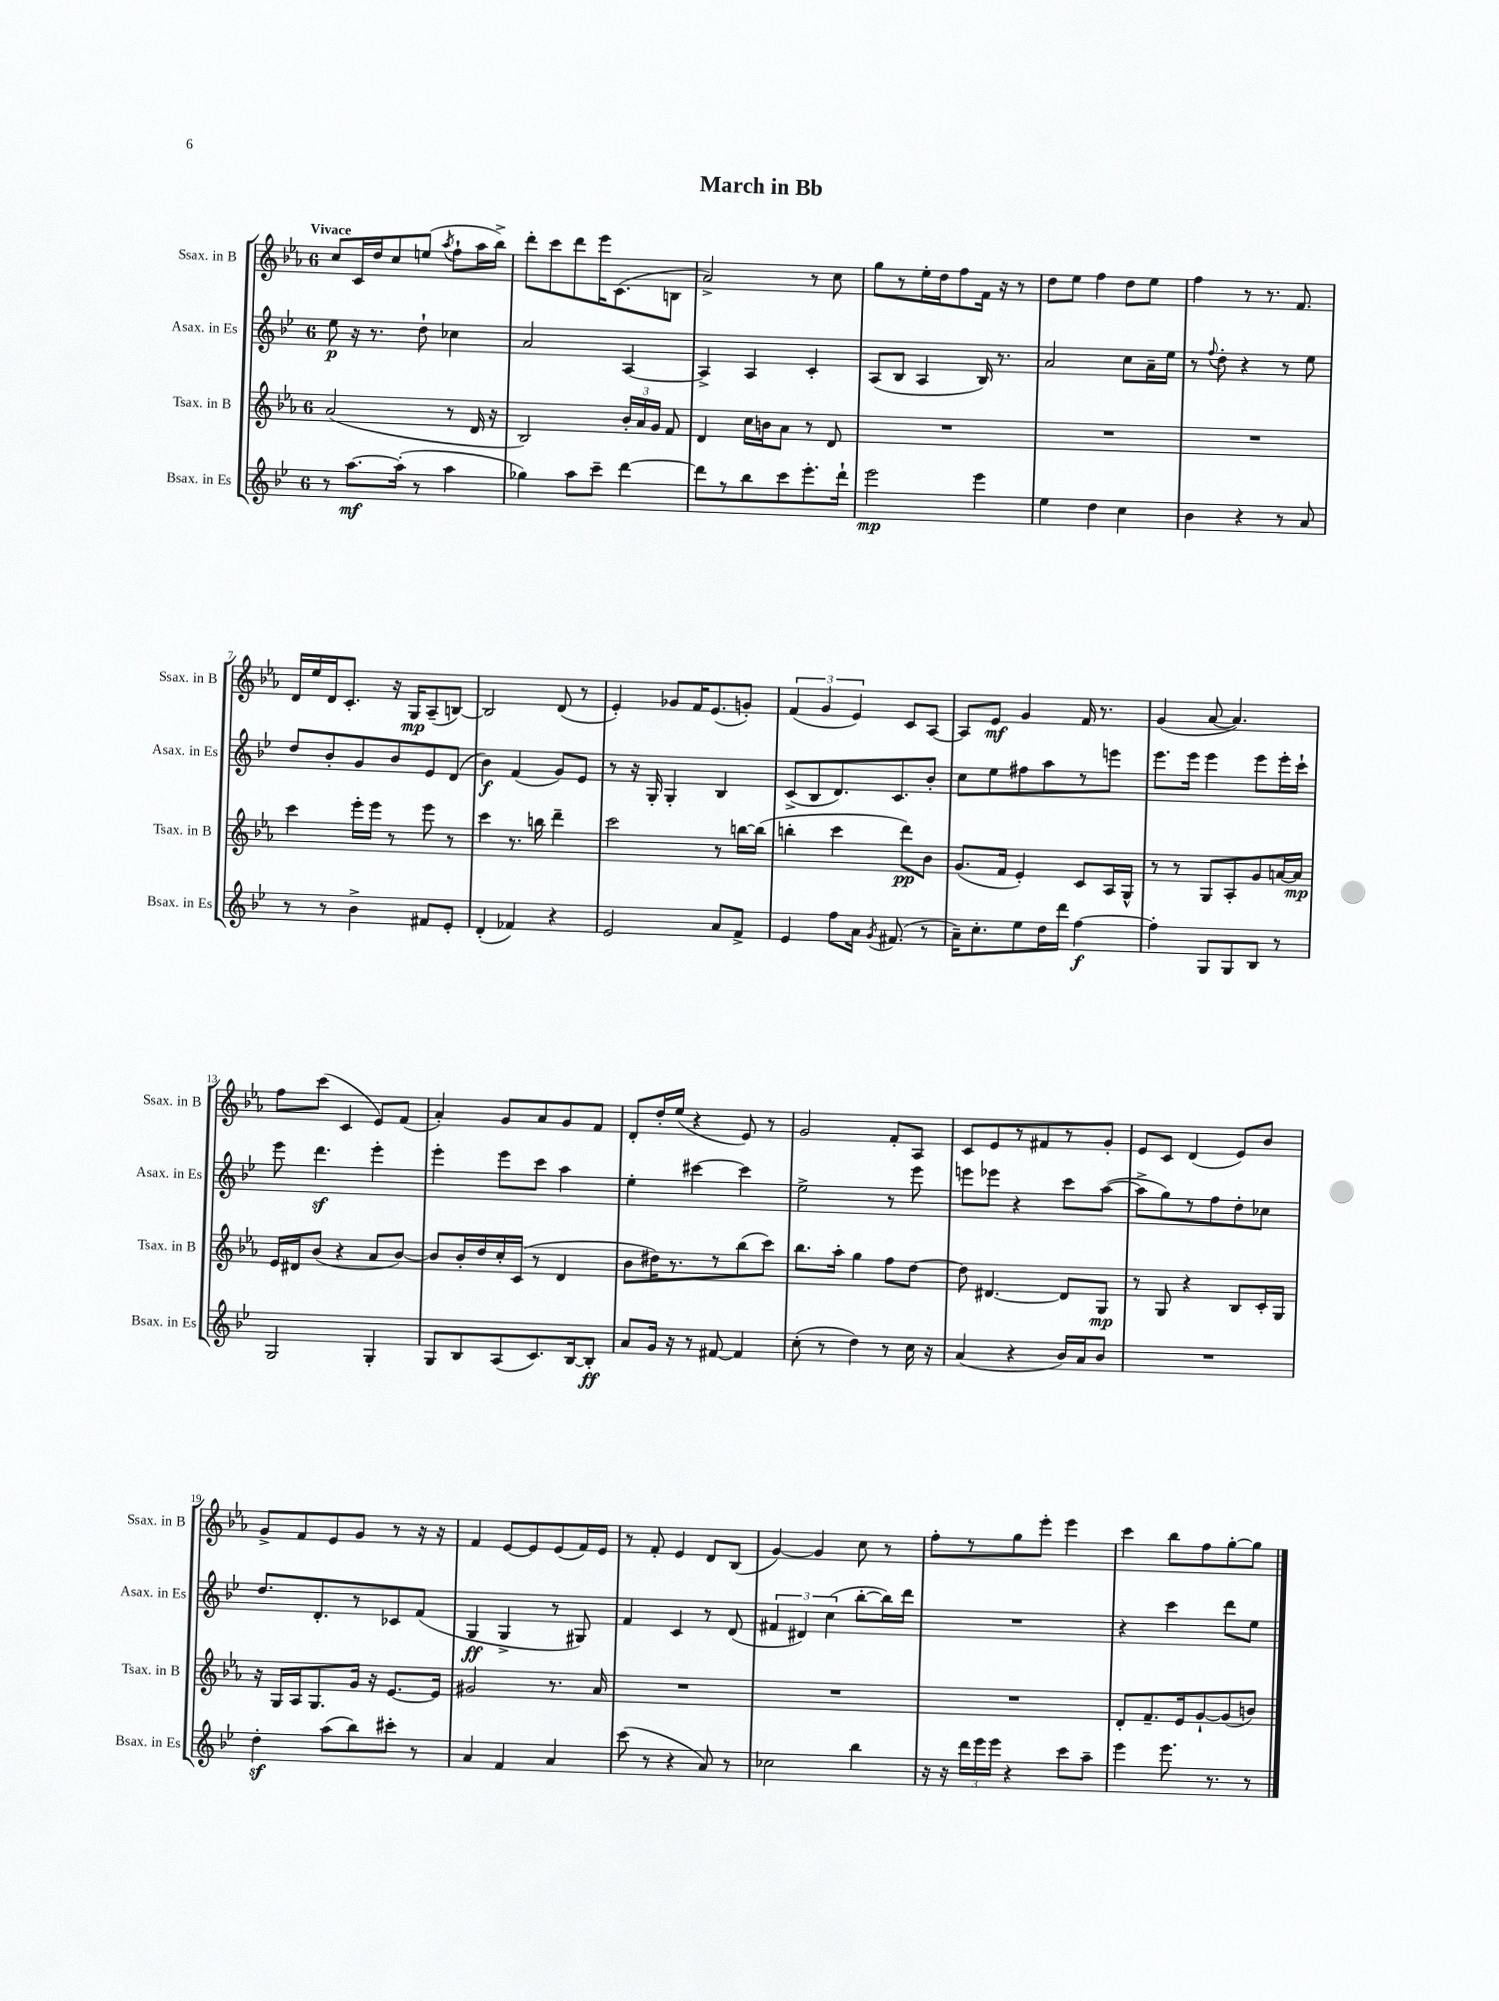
\header { title = "March in Bb" }
<<
\new StaffGroup <<
\new Staff = "s0" \with { instrumentName = "Ssax. in B" shortInstrumentName = "Ssax. in B" } {
    \clef treble \key ees \major \once \override Staff.TimeSignature.style = #'single-digit \time 6/8 \tempo "Vivace"
    \autoBeamOff c''8[ c'16 d''16 c''8 e''8]( \acciaccatura { aes''8 } f''8[-! aes''16 bes''16]->) |
    d'''8[-. c'''8 d'''8 ees'''16 c'8.( b8] |
    aes'2->) r8 c''8 |
    g''8[ r8 ees''16-. d''16 f''8 f'16] r16 r8 |
    d''8[ ees''8] f''4 d''8[ ees''8] |
    f''4 r8 r8. f'8. |
    d'16[ ees''16 d'16 c'8.]-. r16 g16[\mp aes8--( b8]~) |
    b2 d'8( r8 |
    ees'4-.) ges'8[ f'16 ees'8.( g'8]-.) |
    \tuplet 3/2 { f'4( g'4 ees'4) } c'8[ aes8]~ |
    aes8[ ees'8]\mf g'4 f'16 r8. |
    g'4( aes'8~ aes'4.) |
    f''8[ c'''8]( c'4 ees'8[) f'8]( |
    aes'4-.) g'8[ aes'8 g'8 f'8] |
    d'8[-. d''16-. ees''16]( r4 ees'8) r8 |
    g'2 f'8[-. aes8] |
    c'8[ ees'8 r8 fis'8 r8 g'8]-. |
    ees'8[ c'8] d'4( ees'8[) bes'8] |
    g'8[-> f'8 ees'8 g'8] r8 r16 r16 |
    f'4 ees'8[~ ees'8 ees'8( f'16) ees'16] |
    r8 f'8-. ees'4 d'8[ bes8]( |
    g'4~) g'4 c''8 r8 |
    f''8[-. r8 g''8 ees'''8]-. ees'''4 |
    c'''4 bes''8[ f''8 g''8~-. g''8] \bar "|." |
}
\new Staff = "s1" \with { instrumentName = "Asax. in Es" shortInstrumentName = "Asax. in Es" } {
    \clef treble \key bes \major \once \override Staff.TimeSignature.style = #'single-digit \time 6/8
    \autoBeamOff ees''8\p r16 r8. d''8-! ces''4 |
    a'2 a4~ |
    a4-> a4 c'4-. |
    a8[( bes8] a4 bes16) r8. |
    a'2 c''8[ a'16-- ees''16] |
    r8 \appoggiatura { f''8 } d''8-. r4 r8 ees''8 |
    d''8[ bes'8-. g'8 bes'8 ees'8 d'8]( |
    bes'4\f) f'4( g'8[) ees'8] |
    r8 r16 g16-. g4-. bes4 |
    c'8[->( bes8 d'8.) c'8. bes'8]-. |
    c''8[ ees''8 fis''8 a''8 r8 e'''8] |
    ees'''8.[ ees'''16] ees'''4 ees'''8[ ees'''16-. c'''16]-! |
    ees'''8 d'''4.\sf ees'''4-. |
    ees'''4-. ees'''8[ c'''8] a''4 |
    ees''4-. cis'''4~ cis'''4 |
    ees''2-> r8 ees'''8 |
    e'''8[ ees'''8] r4 c'''8[ a''8]~( |
    a''8[-> g''8) r8 f''8 d''8-. ces''8] |
    d''8.[ d'8.-. r8 ces'8 f'8]( |
    g4\ff g4-> r8 gis8) |
    f'4 c'4 r8 d'8( |
    \tuplet 3/2 { fis'4 dis'4) c''4( } bes''8[~-. bes''16) d'''16] |
    R2. |
    r4 c'''4 d'''8[ ees''8] \bar "|." |
}
\new Staff = "s2" \with { instrumentName = "Tsax. in B" shortInstrumentName = "Tsax. in B" } {
    \clef treble \key ees \major \once \override Staff.TimeSignature.style = #'single-digit \time 6/8
    \autoBeamOff aes'2( r8 d'16 r16 |
    bes2) \tuplet 3/2 { bes'16[-. aes'16 g'16] } f'8 |
    d'4 c''16[ b'16 aes'8] r8 d'8 |
    R2. |
    R2. |
    R2. |
    c'''4 ees'''16[-. ees'''16] r8 ees'''8 r8 |
    c'''4 r8. b''16 d'''4-- |
    c'''2 r8 b''16[~ b''16]( |
    b''4-. c'''4 d'''8[\pp) bes'8] |
    g'8.[( f'16] ees'4-.) c'8[ aes16 g16]-^ |
    r8 r8 g8[ aes8-. g'8 a'16~ a'16]\mp |
    ees'16[ dis'16 bes'8]( r4 aes'8[ bes'8]~) |
    bes'8[ bes'16-. d''16 c''16-. c'16]( r8 d'4 |
    bes'8[ dis''16) r8. r8 bes''8( c'''8]) |
    bes''8.[ aes''16]-. g''4 f''8[ d''8]~ |
    d''8 dis'4.~ dis'8[ g8]\mp |
    r8 g8 r4 bes8[ c'16-. g16] |
    r16 g16[ aes16 g8. g'16] r16 ees'8.[~ ees'16] |
    gis'2 r8. aes'16 |
    R2. |
    R2. |
    R2. |
    d'8[-. f'8.-- ees'16 g'8~-! g'8( b'8]) \bar "|." |
}
\new Staff = "s3" \with { instrumentName = "Bsax. in Es" shortInstrumentName = "Bsax. in Es" } {
    \clef treble \key bes \major \once \override Staff.TimeSignature.style = #'single-digit \time 6/8
    \autoBeamOff r8 a''8.[~\mf a''16]-.( r8 a''4 |
    ges''4) a''8[ c'''8]-- d'''4~ |
    d'''8[ r8 bes''8 c'''8 ees'''8.-. d'''16]-! |
    ees'''2\mp ees'''4 |
    ees''4 d''4 c''4 |
    bes'4 r4 r8 a'8 |
    r8 r8 bes'4-> fis'8[ ees'8]-. |
    d'4-.( fes'4) r4 |
    ees'2 a'8[ f'8]-> |
    ees'4 f''8[ a'16] \acciaccatura { g'8 } fis'8.( r8 |
    a'16[--) c''8.-. ees''8 d''16 d'''16] f''4~\f |
    f''4-. g8[ g8 bes8] r8 |
    g2 g4-. |
    g8[ bes8 a8( c'8.) bes16~ bes8]-.\ff |
    a'8[ g'16] r16 r8 fis'8~ fis'4 |
    c''8-.( r8 d''4) r8 c''16 r16 |
    a'4( r4 bes'16[) a'16 bes'8] |
    R2. |
    d''4-.\sf a''8[( bes''8) cis'''8]-. r8 |
    a'4 f'4 a'4 |
    c'''8( r8 r4 a'8) r8 |
    ces''2 bes''4 |
    r16 r16 \tuplet 3/2 { d'''16[ ees'''16 ees'''16] } r4 c'''8[ a''8]-- |
    ees'''4 ees'''8. r8. r8 \bar "|." |
}
>>
>>
